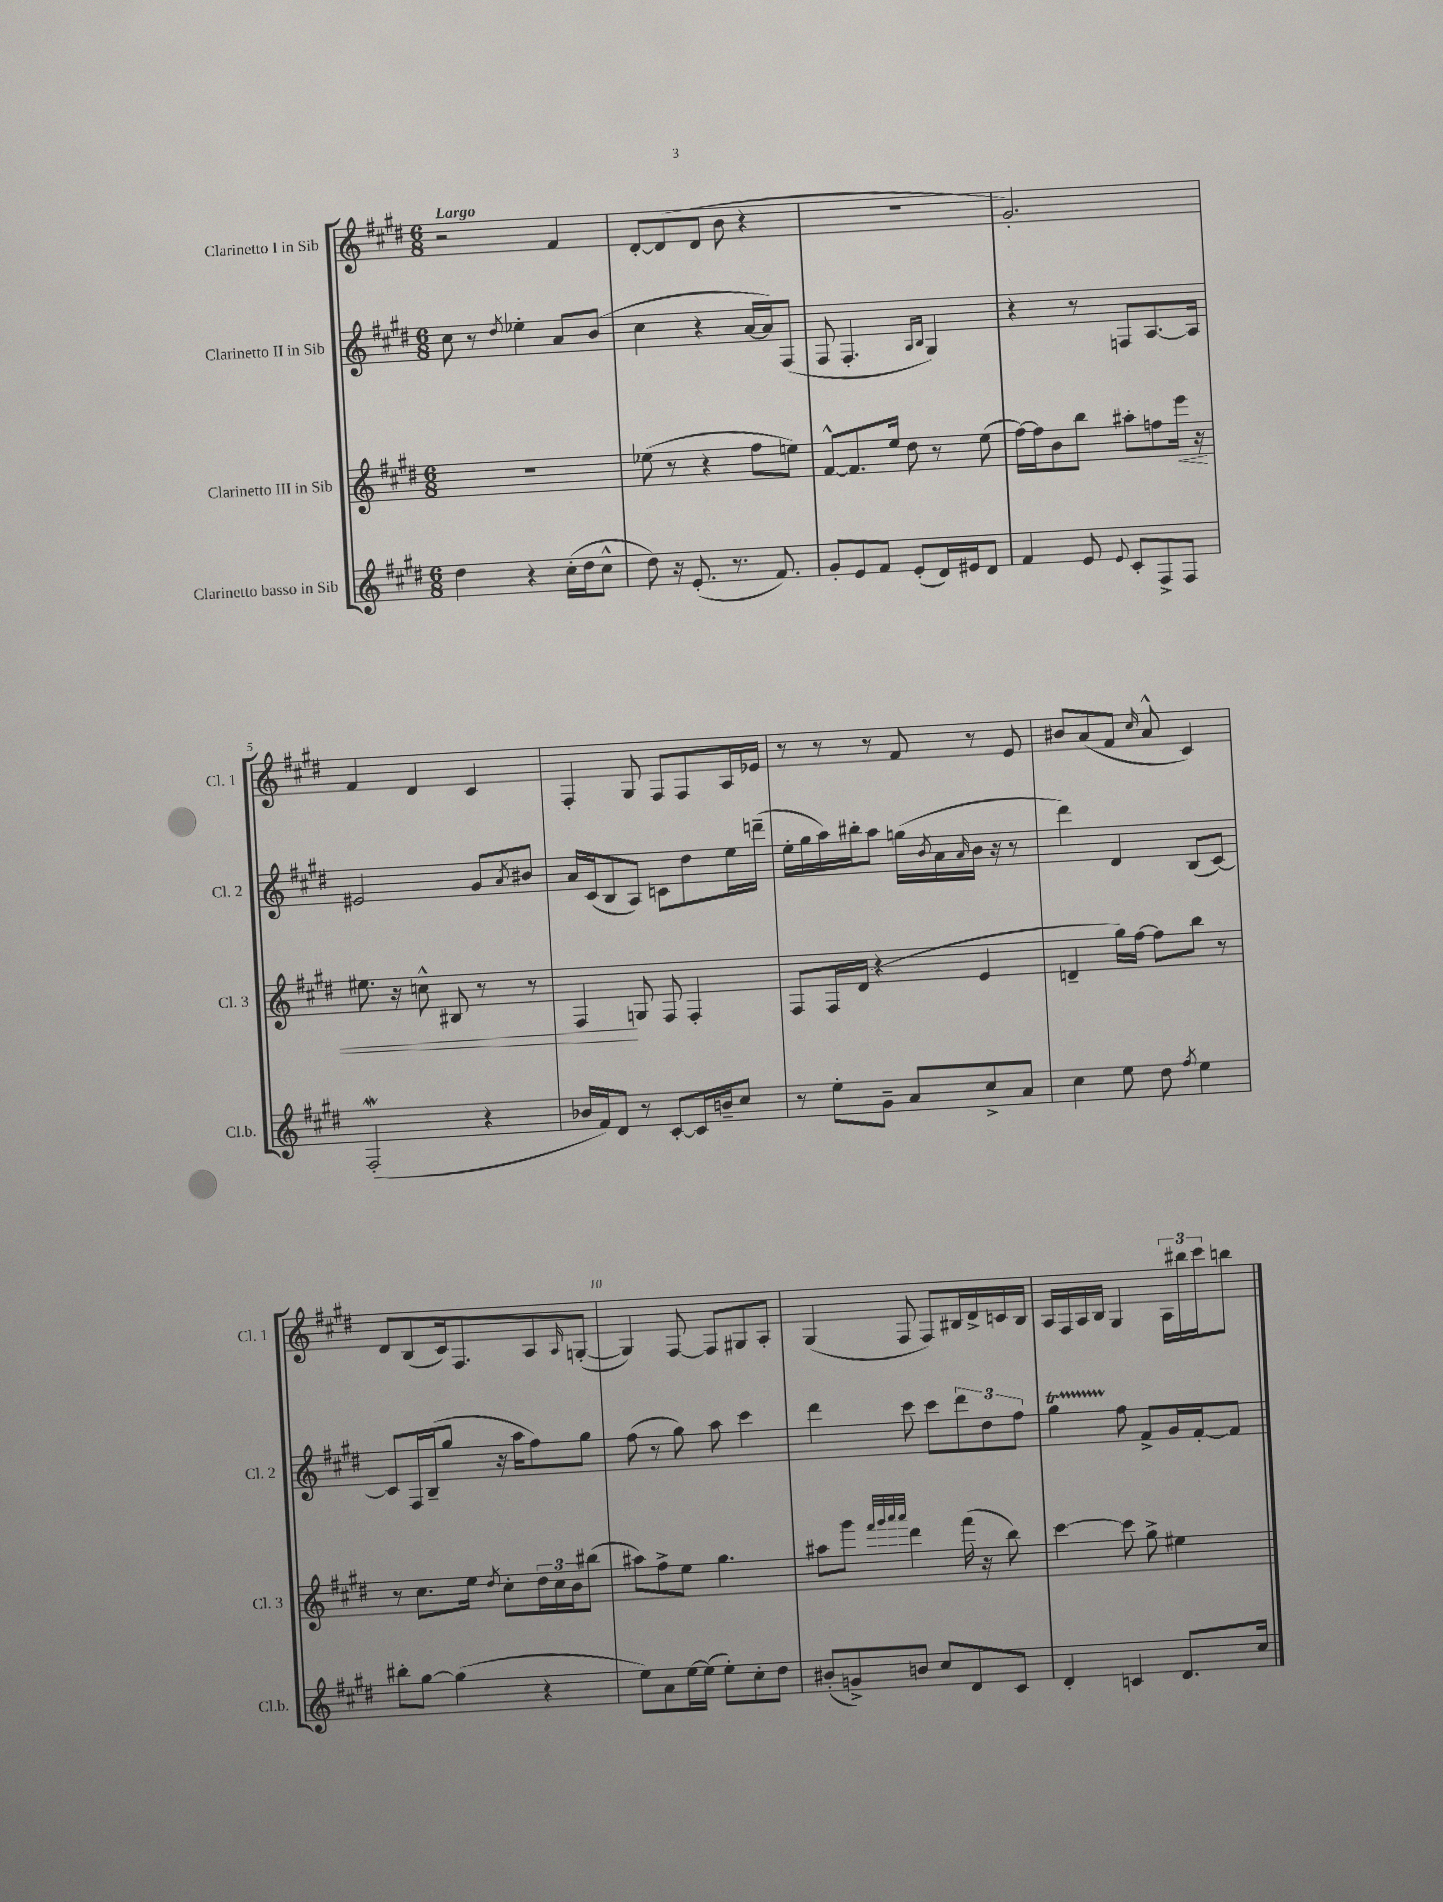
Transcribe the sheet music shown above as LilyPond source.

<<
\new StaffGroup <<
\new Staff = "s0" \with { instrumentName = "Clarinetto I in Sib" shortInstrumentName = "Cl. 1" } {
    \clef treble \key e \major \numericTimeSignature \time 6/8 \tempo "Largo"
    r2 fis'4 |
    dis'8~-. dis'8( dis'8 b'8 r4 |
    R2. |
    gis'2.-.) |
    fis'4 dis'4 cis'4 |
    fis4-. gis8 fis8 fis8 a16 ees'16 |
    r8 r8 r8 fis'8 r8 e'8 |
    bis'8 a'8( fis'8 \grace { cis''16 } a'8-^ cis'4) |
    dis'8 b8( cis'16) fis8. a8 \grace { a16 } g8~-.( |
    g4) fis8~ fis8 gis8 a8-. |
    gis4( fis8 fis8) bis16 dis'16-> c'16 bis16 |
    a16 fis16 a16 b16 gis4 \tuplet 3/2 { a16 bis''16 cis'''16 } b''8 \bar "|." |
}
\new Staff = "s1" \with { instrumentName = "Clarinetto II in Sib" shortInstrumentName = "Cl. 2" } {
    \clef treble \key e \major \numericTimeSignature \time 6/8
    cis''8 r8 \acciaccatura { dis''8 } ees''4-. a'8 b'8( |
    cis''4 r4 a'16~ a'16) fis8( |
    fis8 fis4.-. \grace { a16 b16 } gis4) |
    r4 r8 f8 a8.~ a16 |
    eis'2 gis'8 \acciaccatura { a'8 } bis'8 |
    a'16 cis'16( b8 a8) c'8 dis''8 e''16 d'''16--( |
    e''16-. gis''16 a''16) bis''16-. a''8 g''16( \acciaccatura { b'8 } a'16 \grace { a'16 } b'16 r16 r8 |
    dis'''4) dis'4 b8( cis'8~) |
    cis'8 fis16 b16--( gis''8 r16 a''16 fis''8) gis''8 |
    fis''8( r8 gis''8) a''8 cis'''4 |
    dis'''4 cis'''8 cis'''8 \tuplet 3/2 { dis'''8 dis''8 fis''8 } |
    gis''4\startTrillSpan fis''8\stopTrillSpan fis'8-> gis'16 fis'16~-. fis'8 \bar "|." |
}
\new Staff = "s2" \with { instrumentName = "Clarinetto III in Sib" shortInstrumentName = "Cl. 3" } {
    \clef treble \key e \major \numericTimeSignature \time 6/8
    R2. |
    ees''8( r8 r4 fis''8 e''8) |
    fis'8~-^ fis'8. e''16 dis''8 r8 e''8( |
    fis''16~) fis''16 b'8 b''8 ais''8-. f''8 e'''16\< r16 |
    eis''8. r16 c''8-^ bis8 r8 r8 |
    fis4\! g8 fis8 fis4-. |
    fis8 fis16 dis'16( r4 e'4 |
    d'4-- gis''16) fis''16~ fis''8 b''8 r8 |
    r8 cis''8. e''16 \acciaccatura { dis''8 } cis''8-. \tuplet 3/2 { dis''16 cis''16 b'16 } bis''8( |
    ais''8) fis''8-> e''8 gis''4. |
    ais''8 gis'''8 \grace { fis'''32 gis'''32 a'''32 a'''32 } dis'''4 fis'''16( r16 b''8) |
    cis'''4~ cis'''8 gis''8-> eis''4 \bar "|." |
}
\new Staff = "s3" \with { instrumentName = "Clarinetto basso in Sib" shortInstrumentName = "Cl.b." } {
    \clef treble \key e \major \numericTimeSignature \time 6/8
    dis''4 r4 cis''16-.( dis''16 cis''8-^ |
    dis''8) r16 e'8.-.( r8. fis'8.) |
    gis'8-. e'8 fis'8 e'8-.( dis'16) eis'16 dis'8 |
    fis'4 e'8 \appoggiatura { e'8 } cis'8-. fis8-> fis8 |
    fis2-.\mordent( r4 |
    bes'16 fis'16) dis'8 r8 cis'8~-. cis'16 b'16-- cis''8 |
    r8 e''8-. gis'8-- a'8 cis''8-> a'8 |
    cis''4 e''8 dis''8 \acciaccatura { fis''8 } e''4 |
    bis''8-. gis''8~ gis''4( r4 |
    e''8) a'8 e''16~ e''16( e''8-.) cis''8-. dis''8 |
    bis'8-.( g'8->) b'8 cis''8 dis'8 cis'8 |
    dis'4-. c'4 dis'8. cis''16 \bar "|." |
}
>>
>>
\layout { \context { \Score \override BarNumber.break-visibility = ##(#f #t #t) barNumberVisibility = #(every-nth-bar-number-visible 5) } }
